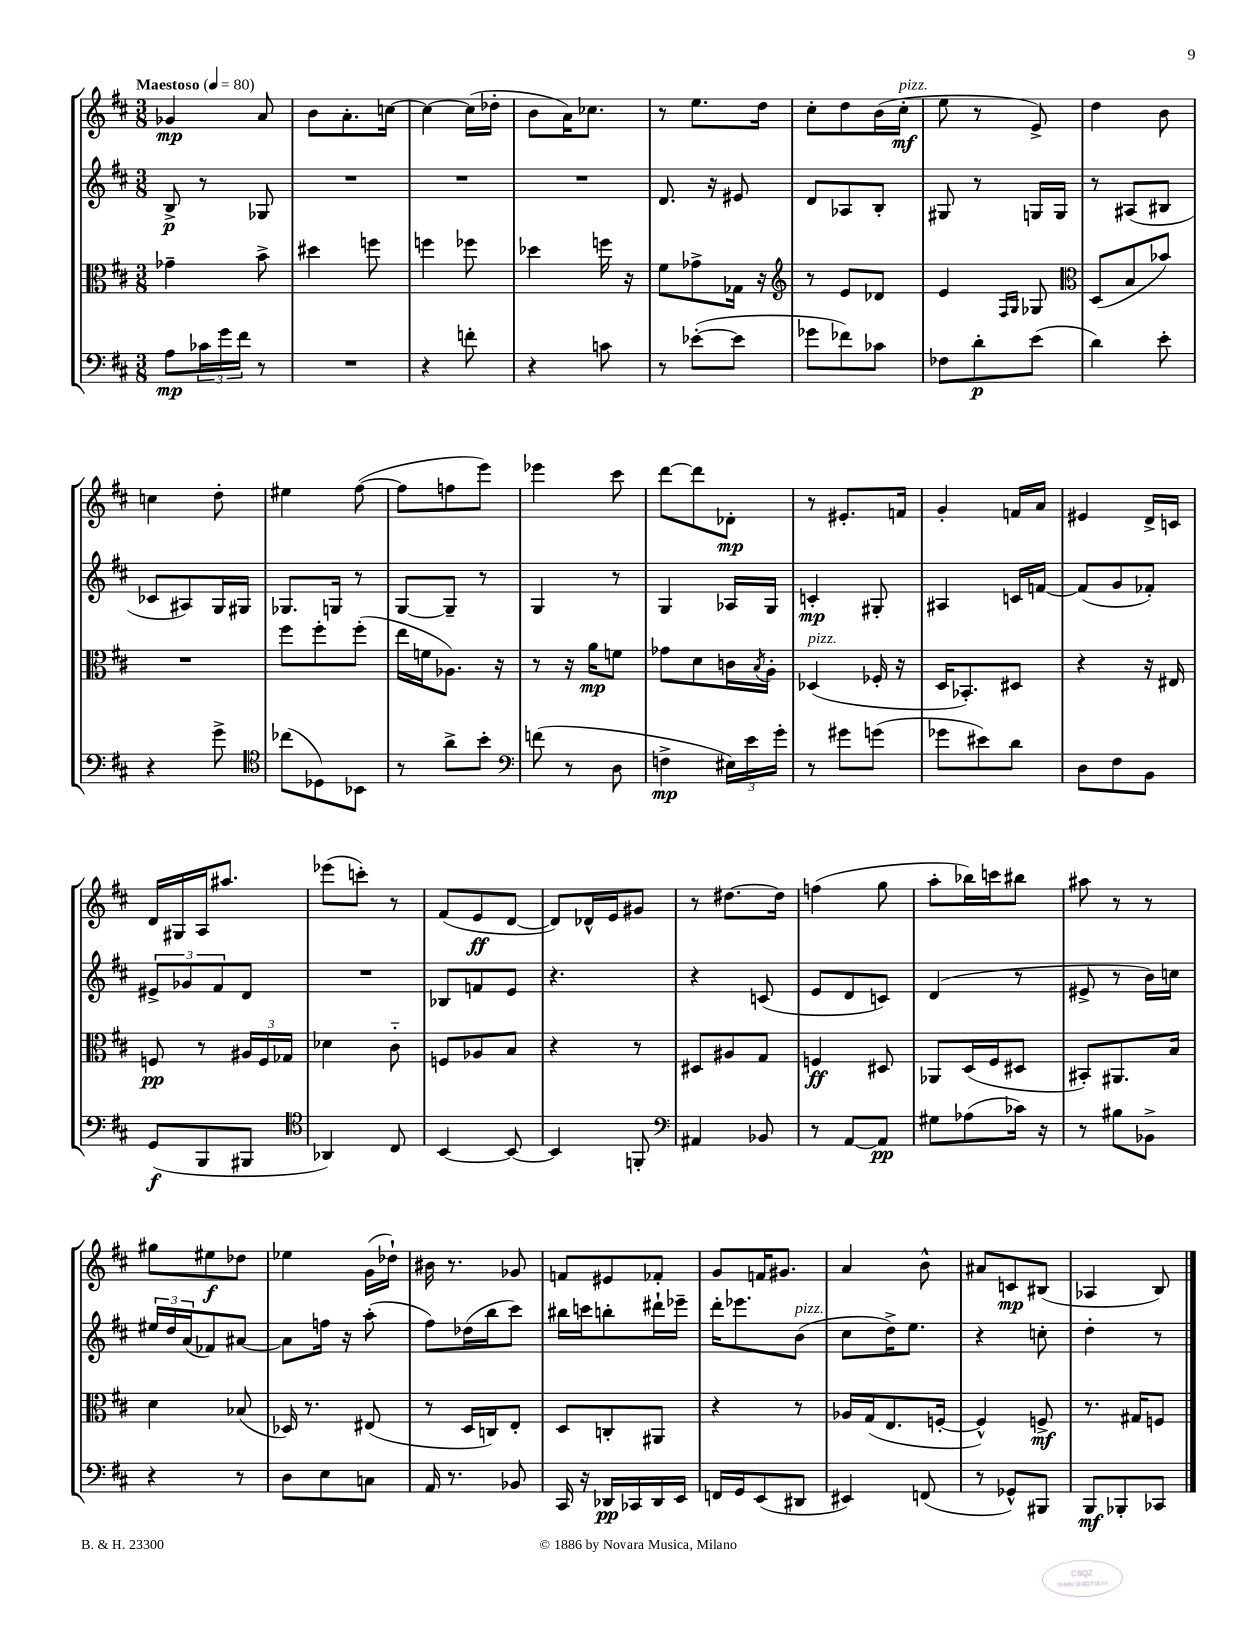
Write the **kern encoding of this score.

**kern	**kern	**kern	**kern
*staff4	*staff3	*staff2	*staff1
*clefF4	*clefC3	*clefG2	*clefG2
*k[f#c#]	*k[f#c#]	*k[f#c#]	*k[f#c#]
*M3/8	*M3/8	*M3/8	*M3/8
*MM80	*MM80	*MM80	*MM80
8A\L	4g-~\	8B^/	4g-/
24c-\L	.	8r	.
24g\	.	.	.
24f#\JJ	.	.	.
8r	8b^\	8G-/	8a/
=	=	=	=
4.r	4dd#\	4.r	8b\L
.	.	.	8.a'\
.	8ff\	.	.
.	.	.	[16cc\Jk
=	=	=	=
4r	4ff\	4.r	4cc\_
8f'\	8ff-\	.	(16cc\]LL
.	.	.	16dd-'\JJ
=	=	=	=
4r	4dd-\	4.r	8b\L
.	.	.	16a\K)
.	.	.	8.cc-\J
8c\	16ff\	.	.
.	16r	.	.
=	=	=	=
8r	8f#\L	8.d/	8r
([8e-'\L	8g-^\	.	8.ee\L
.	.	16r	.
8e-\]J	16G-\Jk	8e#/	.
.	16r	.	16dd\Jk
=	=	=	=
*	*clefG2	*	*
8g-\L	8r	8d/L	8cc#'\L
8f-\)	8e/L	8A-/	8dd\
8c-\J	8d-/J	8B'/J	(16b\L
.	.	.	16cc#'\JJ
=	=	=	=
8F-\L	4e/	8G#/	8ee\
8d'\	.	8r	8r
.	16qqF#/LL	.	.
.	16qqG/JJ	.	.
(8e\J	8G-/	16G/LL	8e^/)
.	.	16G/JJ	.
=	=	=	=
*	*clefC3	*	*
4d\)	(8D/L	8r	4dd\
.	8B/	(8A#/L	.
8e'\	8b-/J)	8B#/J	8b\
=	=	=	=
4r	4.r	8c-/L	4cc\
.	.	8A#/)	.
8g^\	.	16G/L	8dd'\
.	.	16G#/JJ	.
=	=	=	=
*clefC4	*	*	*
(8cc-\L	8ff#\L	8.G-/L	4ee#\
8D-\)	8ff#'\	.	.
.	.	16G/Jk	.
8BB-\J	(8ff#'\J	8r	([8ff#\
=	=	=	=
8r	16ee\LL	[8G/L	8ff#\]L
.	16f\J	.	.
8a^\L	8.A-\J)	8G~/]J	8ff\
8b'\J	.	8r	8eee\J)
.	16r	.	.
=	=	=	=
*clefF4	*	*	*
(8f\	8r	4G/	4eee-\
8r	16r	.	.
.	16a\LK	.	.
8D\	8f\J	8r	8ccc#\
=	=	=	=
4F^\	8g-\L	4G/	[8ddd\L
.	8d\	.	8ddd\]
24E#\LL)	16c\L	16A-/LL	8d-'\J
24e\	.	.	.
.	8qB/	.	.
.	16A'\JJ	16G/JJ	.
24g'\JJ	.	.	.
=	=	=	=
8r	(4D-/	4c'/	8r
8g#\L	.	.	8.e#'/L
(8g\J	16F-'/	8G#'/	.
.	16r	.	16f/Jk
=	=	=	=
8g-\L	16D/LK	4A#/	4g'/
.	8.BB-'/)	.	.
8e#\)	.	.	.
8d\J	8D#/J	16c/LL	16f/LL
.	.	[16f/JJ	16a/JJ
=	=	=	=
8D\L	4r	(8f/]L	4e#/
8F#\	.	8g/	.
8BB\J	16r	8f-'/J)	16d^/LL
.	16E#/	.	16c/JJ
=	=	=	=
(8GG/L	8F/	12e#^/L	16d/LL
.	.	.	16G#/
.	.	12g-/	.
8BBB/	8r	.	16A/J
.	.	12f#/	.
.	.	.	8.aa#/J
8BBB#/J	24A#/LL	8d/J	.
.	24F/	.	.
.	24G-/JJ	.	.
=	=	=	=
*clefC4	*	*	*
4AA-/)	4d-\	4.r	(8eee-\L
.	.	.	8ccc'\J)
8C#/	8c#'~\	.	8r
=	=	=	=
[4BB/	8F/L	8B-/L	(8f#/L
.	8A-/	8f/	8e/
8BB/_	8B/J	8e/J	[8d/J
=	=	=	=
4BB/]	4r	4.r	8d/]L)
.	.	.	16d-^^/L
.	.	.	16e/J
8FF'/	8r	.	8g#/J
=	=	=	=
*clefF4	*	*	*
4AA#/	8D#/L	4r	8r
.	8A#/	.	[8.dd#\L
8BB-/	8G/J	(8c/	.
.	.	.	16dd#\]Jk
=	=	=	=
8r	4F/	8e/L	(4ff\
[8AA/L	.	8d/	.
8AA/]J	8D#/	8c/J)	8gg\
=	=	=	=
8G#\L	8AA-/L	(4d/	8aa'\L
(8A-\	(16D/L	.	16bb-\L)
.	16F#/J	.	16ccc\J
16c-\Jk)	8D#/J	8r	8bb#\J
16r	.	.	.
=	=	=	=
8r	8BB#'/L)	8e#^/	8aa#\
8B#\L	8.AA#/	8r	8r
8BB-^\J	.	16b\LL)	8r
.	16B/Jk	16cc\JJ	.
=	=	=	=
4r	4d\	24ee#/LL	8gg#\L
.	.	24dd/	.
.	.	(24a/J	.
.	.	8f-/)	8ee#\
8r	(8B-/	[8a#/J	8dd-\J
=	=	=	=
8D\L	16D-/)	8a#\]L	4ee-\
.	8.r	.	.
8E\	.	16ff\Jk	.
.	.	16r	.
8C\J	(8E#/	(8aa'\	(16g\LL
.	.	.	16dd-`\JJ)
=	=	=	=
16AA/	8r	8ff#\L)	16b#\
8.r	.	.	8.r
.	16D/LL	(16dd-\L	.
.	16C/J)	16bb\J	.
8BB-/	8E'/J	8ccc#\J)	8g-/
=	=	=	=
16CC#/	8D/L	16bb#\LL	8f/L
16r	.	16ccc\J	.
16DD-/LL	8C'/	8bb'\	8e#/
16CC-/	.	.	.
16DD-/	8AA#/J	16ddd#`\L	8f-'/J
16EE/JJ	.	16eee-~\JJ	.
=	=	=	=
16FF/LL	4r	16ddd'\LK	8g/L
16GG/J	.	8.eee-\	.
(8EE/	.	.	16f/K
.	.	.	8.g#/J
8DD#/J	8r	(8b\J	.
=	=	=	=
4EE#/)	16A-/LL	8cc#\L	4a/
.	(16G/J	.	.
.	8.E/	16dd^\K)	.
.	.	8.ee\J	.
(8FF/	.	.	8b^^\
.	[16F'/Jk	.	.
=	=	=	=
8r	4F^^/])	4r	8a#/L
8GG-^^/L)	.	.	8c/
8BBB#/J	8F^/	8cc'\	(8B#/J
=	=	=	=
8BBB/L	8.r	4dd'\	4A-/
8BBB-'/	.	.	.
.	16G#/LK	.	.
8CC-/J	8F/J	8r	8B/)
==	==	==	==
*-	*-	*-	*-
